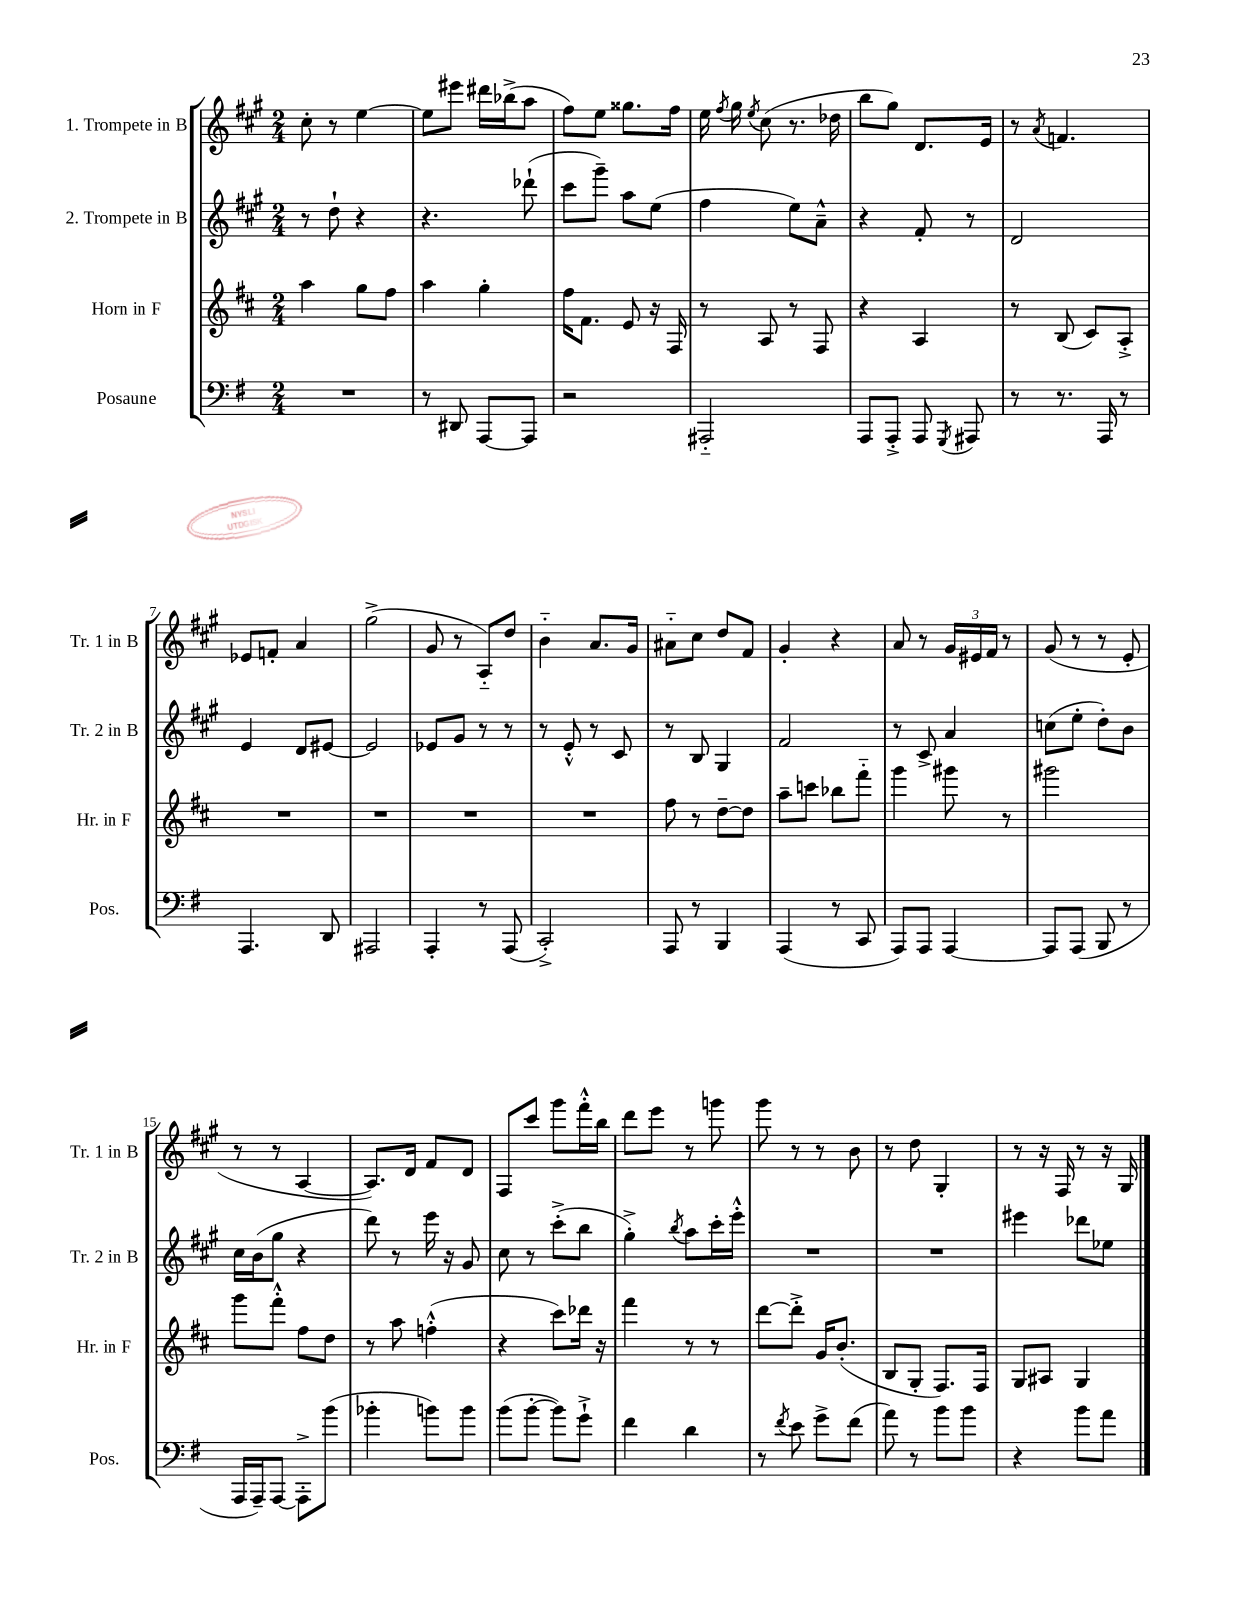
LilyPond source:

<<
\new StaffGroup <<
\new Staff = "s0" \with { instrumentName = "1. Trompete in B" shortInstrumentName = "Tr. 1 in B" } {
    \clef treble \key a \major \numericTimeSignature \time 2/4
    \autoBeamOff cis''8-. r8 e''4~ |
    e''8[ eis'''8] dis'''16[ bes''16->( a''8] |
    fis''8[) e''8] gisis''8.[ fis''16] |
    e''16 \acciaccatura { fis''8 } gis''16 \acciaccatura { e''8 } cis''8( r8. des''16 |
    b''8[ gis''8]) d'8.[ e'16] |
    r8 \acciaccatura { a'8 } f'4. |
    ees'8[ f'8]-. a'4 |
    gis''2->( |
    gis'8 r8 a8[-_) d''8] |
    b'4-_ a'8.[ gis'16] |
    ais'8[-_ cis''8] d''8[ fis'8] |
    gis'4-. r4 |
    a'8 r8 \tuplet 3/2 { gis'16[ eis'16 fis'16] } r8 |
    gis'8( r8 r8 e'8-. |
    r8 r8 a4~ |
    a8.[) d'16] fis'8[ d'8] |
    fis8[ cis'''8] gis'''8[ fis'''16-.-^ b''16] |
    d'''8[ e'''8] r8 g'''8 |
    gis'''8 r8 r8 b'8 |
    r8 d''8 gis4-. |
    r8 r16 fis16 r8 r16 gis16 \bar "|." |
}
\new Staff = "s1" \with { instrumentName = "2. Trompete in B" shortInstrumentName = "Tr. 2 in B" } {
    \clef treble \key a \major \numericTimeSignature \time 2/4
    \autoBeamOff r8 d''8-! r4 |
    r4. des'''8-!( |
    cis'''8[ gis'''8]--) a''8[ e''8]( |
    fis''4 e''8[) a'8]---^ |
    r4 fis'8-. r8 |
    d'2 |
    e'4 d'8[ eis'8]~ |
    eis'2 |
    ees'8[ gis'8] r8 r8 |
    r8 e'8-.-^ r8 cis'8 |
    r8 b8 gis4 |
    fis'2 |
    r8 cis'8-> a'4 |
    c''8[( e''8]-. d''8[-.) b'8] |
    cis''16[ b'16( gis''8] r4 |
    d'''8) r8 e'''16 r16 gis'8 |
    cis''8 r8 cis'''8[-.->( b''8] |
    gis''4-.->) \acciaccatura { b''8 } a''8[ cis'''16-. e'''16]-.-^ |
    R2 |
    R2 |
    eis'''4 des'''8[ ees''8] \bar "|." |
}
\new Staff = "s2" \with { instrumentName = "Horn in F" shortInstrumentName = "Hr. in F" } {
    \clef treble \key d \major \numericTimeSignature \time 2/4
    \autoBeamOff a''4 g''8[ fis''8] |
    a''4 g''4-. |
    fis''16[ fis'8.] e'8 r16 fis16 |
    r8 a8 r8 fis8 |
    r4 a4 |
    r8 b8( cis'8[) a8]-.-> |
    R2 |
    R2 |
    R2 |
    R2 |
    fis''8 r8 d''8[~-- d''8] |
    a''8[-- c'''8] bes''8[ fis'''8]-_ |
    g'''4 gis'''8 r8 |
    gis'''2 |
    g'''8[ fis'''8]-.-^ fis''8[ d''8] |
    r8 a''8 f''4-.-^( |
    r4 cis'''8[) des'''16] r16 |
    fis'''4 r8 r8 |
    d'''8[~ d'''8]-.-> g'16[ b'8.]-.( |
    b8[ g8]-. fis8.[) fis16] |
    g8[ ais8] g4 \bar "|." |
}
\new Staff = "s3" \with { instrumentName = "Posaune" shortInstrumentName = "Pos." } {
    \clef bass \key g \major \numericTimeSignature \time 2/4
    \autoBeamOff R2 |
    r8 dis,8 a,,8[~ a,,8] |
    r2 |
    ais,,2-_ |
    a,,8[ a,,8]-.-> a,,8 \acciaccatura { g,,8 } ais,,8 |
    r8 r8. a,,16 r8 |
    a,,4. d,8 |
    ais,,2 |
    a,,4-. r8 a,,8( |
    c,2-.->) |
    a,,8 r8 b,,4 |
    a,,4( r8 c,8 |
    a,,8[) a,,8] a,,4~ |
    a,,8[ a,,8]( b,,8 r8 |
    a,,16[ a,,16--) a,,8]~ a,,8[-.-> b'8]( |
    bes'4-. b'8[) b'8] |
    b'8[( b'8]~-. b'8[) g'8]-!-> |
    fis'4 d'4 |
    r8 \acciaccatura { fis'8 } e'8 g'8[-> fis'8]( |
    a'8) r8 b'8[ b'8] |
    r4 b'8[ a'8] \bar "|." |
}
>>
>>
